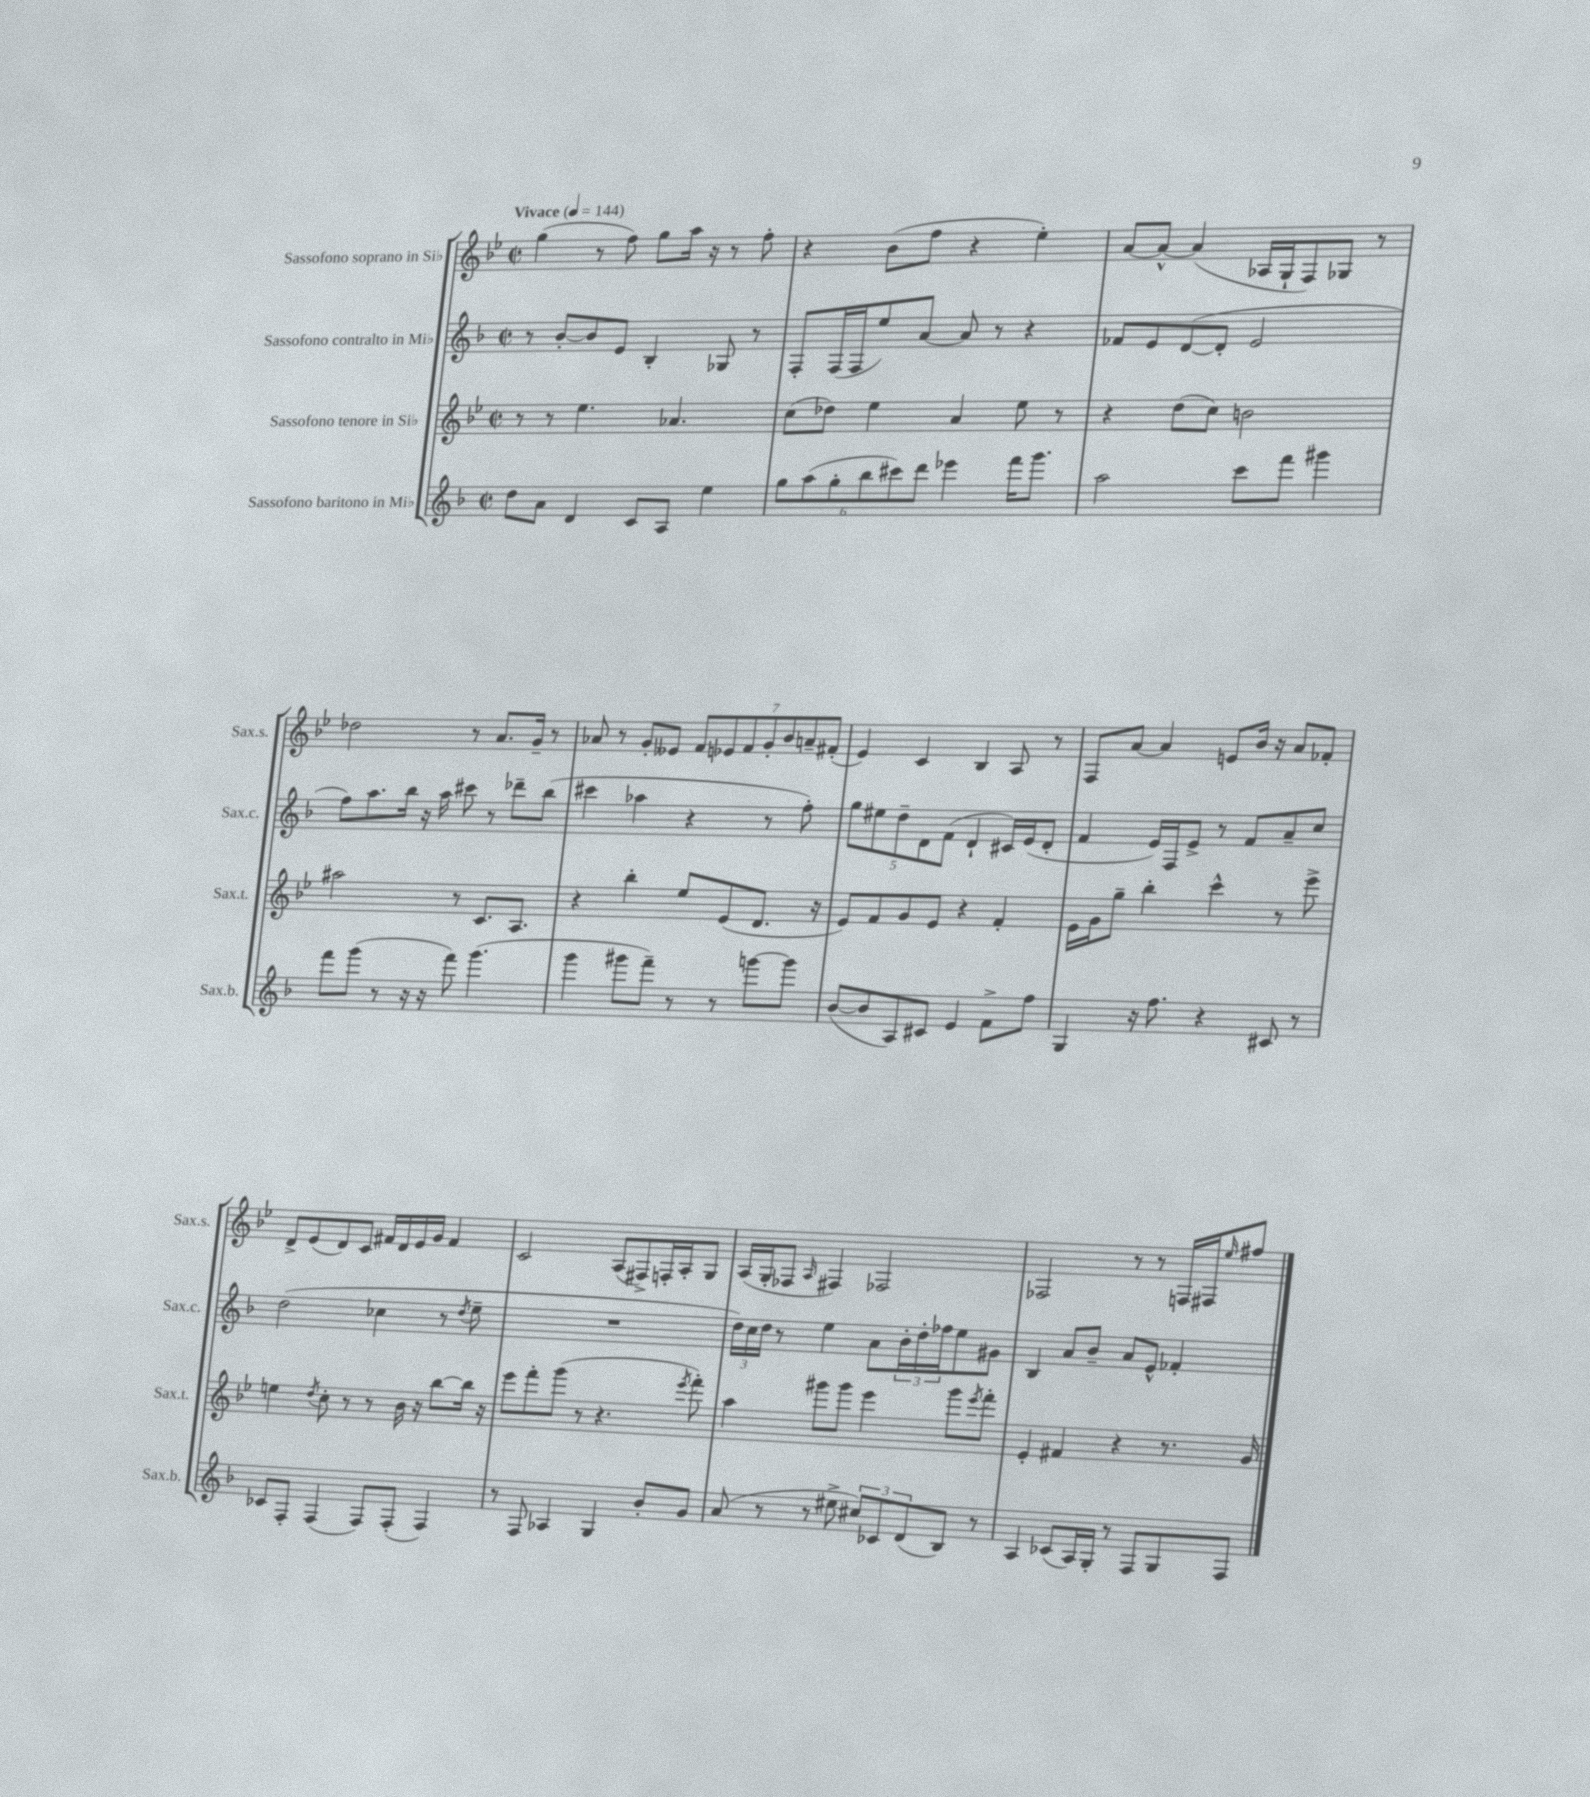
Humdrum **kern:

**kern	**kern	**kern	**kern
*staff4	*staff3	*staff2	*staff1
*clefG2	*clefG2	*clefG2	*clefG2
*k[b-]	*k[b-e-]	*k[b-]	*k[b-e-]
*M2/2	*M2/2	*M2/2	*M2/2
*met(c|)	*met(c|)	*met(c|)	*met(c|)
*MM144	*MM144	*MM144	*MM144
8dd\L	8r	8r	(4gg\
8a\J	8r	[8b-'/L	.
4d/	4.ee-\	8b-/]	8r
.	.	8e/J	8ff\)
8c/L	.	4B-'/	8gg\L
8A/J	4.a-/	.	16aa\Jk
.	.	.	16r
4ee\	.	8G-/	8r
.	.	8r	8ff'\
=	=	=	=
12gg\L	(8cc\L	8F'/L	4r
(12aa\	.	.	.
.	8dd-\J)	(16F/L	.
12gg'\	.	.	.
.	.	16F/J	.
12bb-\	4ee-\	8ee/)	(8b-\L
12ccc#\)	.	.	.
.	.	[8a/J	8ff\J
12ddd\J	.	.	.
4eee-\	4a/	8a/]	4r
.	.	8r	.
16fff\LK	8ee-\	4r	4ee-'\)
8.ggg\J	.	.	.
.	8r	.	.
=	=	=	=
2aa\	4r	8f-/L	[8a/L
.	.	8e/	8a^^/_J
.	(8dd\L	([8d/	(4a/]
.	8cc\J)	8d'/]J	.
8ccc\L	2b\	2e/	16A-/LL
.	.	.	16G`/J
8fff\J	.	.	8F/)
4ggg#\	.	.	8G-/J
.	.	.	8r
=	=	=	=
8fff\L	2aa#\	8ff\L)	2dd-\
(8ggg\J	.	8.aa\	.
8r	.	.	.
.	.	16bb-\Jk	.
16r	.	16r	.
16r	.	16aa\	.
8fff\)	8r	8ccc#\	8r
(4.ggg\	8.c/L	8r	8.a/L
.	.	8ddd-~\L	.
.	8.A/J	.	16g~/Jk
.	.	(8bb-\J	8r
=	=	=	=
4ggg\	4r	4ccc#\	8a-/
.	.	.	8r
8ggg#\L	4bb-'\	4aa-\	8g'/L
8fff~\J)	.	.	8e--/J
8r	8ee-/L	4r	14f/L
.	.	.	14e-/
8r	(8e-/	.	.
.	.	.	14f/
.	.	.	14g'/
[8ggg\L	8.d/J	8r	.
.	.	.	14b-/
.	.	.	14a~/
8ggg\]J	.	8ff'\)	.
.	.	.	(14f#'/J
.	16r	.	.
=	=	=	=
([8b-/L	8e-/L)	10gg\L	4e-/)
.	.	10ee#\	.
8b-/]	8f/	.	.
.	.	10dd~\	.
8A/)	8g/	.	4c/
.	.	10d\	.
8c#/J	8e-/J	.	.
.	.	(10f\J	.
4e/	4r	4d`/	4B-/
8f^\L	4f'/	16c#/LL)	8A/
.	.	(16e/J	.
8ff\J	.	8d'/J	8r
=	=	=	=
4G/	16e-\LL	4f/	8F/L
.	16g\J	.	.
.	8gg~\J	.	[8a/J
16r	4bb-'\	16e/LL)	4a/]
8.ff\	.	16F/J	.
.	.	8e^/J	.
4r	4ccc^^\	8r	8e/L
.	.	8f/L	16b-/Jk
.	.	.	16r
8c#/	8r	8a~/	8a/L
8r	8eee-^\	8cc/J	8f-'/J
=	=	=	=
8c-/L	4ee\	(2dd\	8d^/L
8F'/J	.	.	(8e-/
.	8qdd/	.	.
(4F/	8cc'\	.	8d/)
.	8r	.	8c/J
8F/L)	8r	4cc-\	16f#/LL
.	.	.	16d/
(8F'/J	16b-\	.	16e-/
.	16r	.	16g/JJ
4F/)	[8bb-\L	8r	4f#/
.	.	8qdd/	.
.	16bb-\]Jk	8ee~\	.
.	16r	.	.
=	=	=	=
8r	8eee-\L	1r	2c/
8F/	8fff'\	.	.
4A-/	(8ggg\J	.	.
.	8r	.	.
4G/	4.r	.	(8A/L
.	.	.	8F#^/)
8b-'/L	.	.	16F'/L
.	.	.	16A'/J
.	8qeee-/	.	.
8g/J	8fff'\)	.	8G/J
=	=	=	=
(8a/	4aa\	24dd\LL)	(16A/LL
.	.	24cc\	.
.	.	.	16G'/J
.	.	24dd\JJ	.
8r	.	8r	8F-/J
.	.	.	16qqA/
8r	8ggg#\L	4ee\	4F#/)
8ee#^\	8ggg#\J	.	.
12cc#/L)	4eee-\	8a\L	2F-/
12c-/	.	.	.
.	.	24b-'\L	.
(12d/	.	24dd'\	.
.	.	24ff-\J	.
8B-/J)	8ggg#\L	8ee\	.
.	8qeee-/	.	.
8r	8fff'\J	8g#\J	.
=	=	=	=
4A/	4e-'/	4B-/	2F-/
(8c-/L	4f#/	8a/L	.
16A/L)	.	8b-~/J	.
16G'/JJ	.	.	.
8r	4r	8a/L	8r
8F/L	.	8e^^/J	8r
8G/	8.r	4f-'/	16F/LL
.	.	.	16F#/J
.	.	.	16qqee-/
8F/J	.	.	8ff#/J
.	16g/	.	.
==	==	==	==
*-	*-	*-	*-
